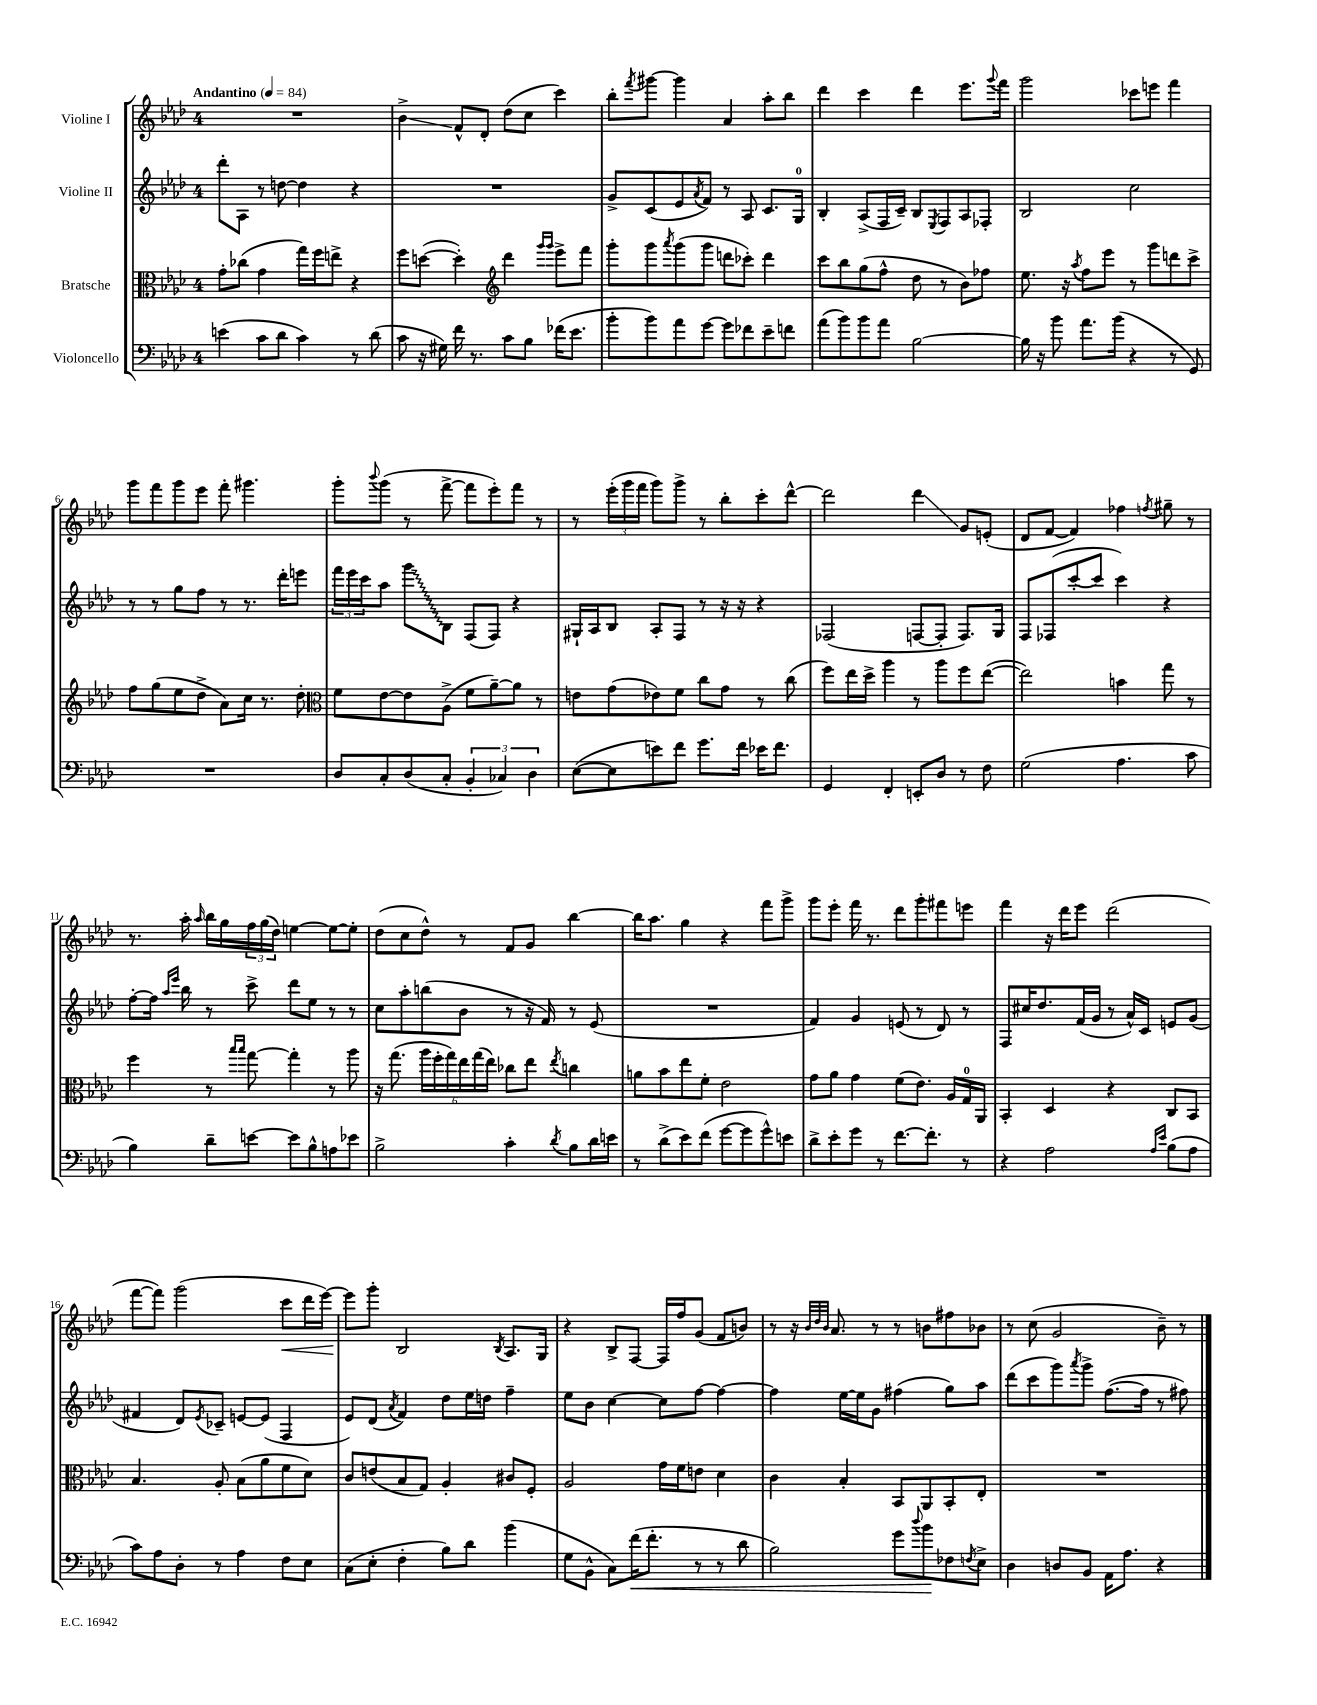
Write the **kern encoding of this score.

**kern	**kern	**kern	**kern
*staff4	*staff3	*staff2	*staff1
*clefF4	*clefC3	*clefG2	*clefG2
*k[b-e-a-d-]	*k[b-e-a-d-]	*k[b-e-a-d-]	*k[b-e-a-d-]
*M4/4	*M4/4	*M4/4	*M4/4
*MM84	*MM84	*MM84	*MM84
(4e	8g'	8ddd-'	1r
.	(8cc-	8A-	.
8c	4g	8r	.
8d-	.	[8dd	.
4c)	16gg)	4dd]	.
.	16ff	.	.
.	8ee^	.	.
8r	4r	4r	.
(8d-	.	.	.
=	=	=	=
8c	8ff	1r	4b-^
16r	([8dd	.	.
16G#)	.	.	.
16f	4dd'])	.	8f^^
8.r	.	.	.
.	.	.	8d-'
*	*clefG2	*	*
8c	4ddd-	.	(8dd-
8B-	.	.	8cc
.	16qqggg	.	.
.	16qqggg	.	.
(16f-	8eee-^	.	4ccc)
8.e-	.	.	.
.	8fff	.	.
=	=	=	=
8b-'	8ggg'	8g^	8bb-'
.	.	.	8qfff
8b-)	8ggg	(8c	[8ggg#
.	8qaaa-	.	.
8a-	(8ggg	8e-	4ggg#]
.	.	8qa-	.
[8g	8ggg	8f)	.
8g]	8ddd	8r	4a-
8f-	8ccc-')	8A-	.
8e-~	4ddd	8.c	8aa-'
8f	.	.	8bb-
.	.	16G	.
=	=	=	=
(8a-	8ccc	4B-'	4ddd-
8b-)	8bb-	.	.
8b-	(8gg	(8A-^	4ccc
8a-	8ff^^	16F	.
.	.	16c~)	.
[2B-	8dd-	8B-	4ddd-
.	.	8qE-	.
.	8r	8F	.
.	8b-)	8A-	8.eee-
.	8ff-	8F-'	.
.	.	.	8qqggg
.	.	.	16fff
=	=	=	=
16B-]	8.ee-	2B-	2ggg
16r	.	.	.
8b-	.	.	.
.	16r	.	.
.	8qaa-	.	.
8.a-	8ff	.	.
.	8eee-	.	.
(16b-	.	.	.
4r	8r	2cc	8ccc-
.	8ggg	.	8eee
8r	8ddd	.	4fff
8GG)	8ccc^	.	.
=	=	=	=
1r	8ff	8r	8ggg
.	(8gg	8r	8fff
.	8ee-	8gg	8ggg
.	8dd-^	8ff	8eee-
.	8a-)	8r	8fff'
.	16cc	8.r	4.ggg#
.	8.r	.	.
.	.	16ddd-'	.
.	8dd-'	8eee	.
=	=	=	=
*	*clefC3	*	*
8D-	8f	24fff	8ggg'
.	.	24eee-	.
.	.	24ccc	.
.	.	.	8qqbbb-
8C'	[8e-	8aa-	(8ggg
(8D-	8e-]	8ggg	8r
8C'	(8A-^	8B-	[8fff^
6BB-'	8f	(8F	8fff]
.	[8a-~)	8F)	8eee-')
6C-)	.	.	.
.	8a-]	4r	8fff
6D-	.	.	.
.	8r	.	8r
=	=	=	=
([8E-	8e	16G#`	8r
.	.	16A-	.
8E-]	(8g	8B-	(24eee-'
.	.	.	24ggg
.	.	.	24fff
8e)	8e-)	8A-'	8ggg)
8f	8f	8F	8ggg^
8.g	8cc	8r	8r
.	8g	16r	8bb-'
16f	.	16r	.
16e-	8r	4r	8ccc'
8.f	.	.	.
.	(8cc	.	[8ddd-^^
=	=	=	=
4GG	8ff)	(2F-	2ddd-]
.	16ee-	.	.
.	16dd-^	.	.
4FF'	4aa-	.	.
8EE'	8r	[8F	4ddd-
8D-	8aa-	8F']	.
8r	8ff	8.F)	8g
8F	([8ee-	.	(8e'
.	.	16G	.
=	=	=	=
(2G	2ee-])	8F	8d-
.	.	(8F-	[8f
.	.	[8ccc'	4f])
.	.	8ccc]	.
4.A-	4b	4ccc)	4ff-
.	.	.	8qff
.	8gg	4r	8gg#~
8c	8r	.	8r
=	=	=	=
4B-)	4ff	[8ff'	8.r
.	.	16ff]	.
.	.	16qqaa-	.
.	.	16qqeee-	.
.	.	16bb-	16aa-'
.	.	.	16qqaa-
8d-~	8r	8r	16bb-
.	.	.	16gg
.	16qqbb-	.	.
.	16qqbb-	.	.
[8e	[8gg	8ccc^	24ff
.	.	.	(24gg
.	.	.	24dd-)
8e]	4gg']	8ddd-	[4ee
8B-^^	.	8ee-	.
8A	8r	8r	8ee_
8e-	8aa-	8r	8ee']
=	=	=	=
2B-^	16r	8cc	(8dd-
.	(8.gg	.	.
.	.	8aa-'	8cc
.	24aa-	(8bb	8dd-^^)
.	24ff'	.	.
.	24gg)	.	.
.	24ee-	8b-	8r
.	(24gg	.	.
.	24ee-)	.	.
4c'	8cc-	8r	8f
.	8ee-	16r	8g
.	.	16f)	.
8qd-	8qee-	.	.
8B-	4cc	8r	[4bb-
16d-	.	(8e-	.
16e	.	.	.
=	=	=	=
8r	8a	1r	16bb-]
.	.	.	8.aa-
(8d-^	8b-	.	.
8e-)	8ee-	.	4gg
(8f	8f'	.	.
[8g	2e-	.	4r
8g]	.	.	.
8g^^)	.	.	8fff
8e	.	.	8ggg^
=	=	=	=
8d-^	8g	4f)	8ggg
8e-'	8a-	.	8eee-'
8g	4g	4g	16fff
.	.	.	8.r
8r	.	.	.
[8.f	(8f	(8e	8ddd-
.	8.e-)	8r	8ggg'
8.f']	.	.	.
.	.	8d-)	8fff#
.	16A-	.	.
8r	16G	8r	8eee
.	16AA-	.	.
=	=	=	=
4r	4BB-'	8F	4fff
.	.	16cc#	.
.	.	8.dd-	.
2A-	4D-	.	16r
.	.	.	16ddd-
.	.	(16f	8eee-
.	.	16g	.
.	4r	8r	(2ddd-
.	.	16a-^^)	.
.	.	16c	.
16qqA-	.	.	.
16qqe-	.	.	.
(8B-	8C	8e	.
8A-	8BB-	(8g	.
=	=	=	=
8c)	4.B-	4f#	[8fff
8A-	.	.	8fff])
8D-'	.	8d-)	(2ggg
.	.	8qe-	.
8r	8A-'	8c-~	.
4A-	(8B-	[8e	.
.	8a-	(8e]	.
8F	8f	4F	8ccc
8E-	8d-)	.	16ddd-
.	.	.	[16eee-)
=	=	=	=
(8C	8c	8e-)	8eee-]
8E-'	(8e	(8d-	8ggg'
.	.	8qa-	.
4F'	8B-	4f)	2B-
.	8G)	.	.
8B-)	4A-'	8dd-	.
8d-	.	16ee-	.
.	.	16dd	.
.	.	.	8qB-
(4b-	8c#	4ff~	8.A-
.	8F'	.	.
.	.	.	16G
=	=	=	=
8G	2A-	8ee-	4r
8BB-^^	.	8b-	.
8C)	.	[4cc	8B-^
(16f	.	.	[8F
8.f'	.	.	.
.	16g	8cc]	16F]
.	16f	.	16ff
8r	8e	[8ff	(8g
8r	4d-	4ff_	8f
8d-	.	.	8b)
=	=	=	=
2B-)	4c	4ff]	8r
.	.	.	16r
.	.	.	32qqb-
.	.	.	32qqdd-
.	.	.	32qqb-
.	.	.	8.a-
.	4B-'	[16ee-	.
.	.	16ee-]	.
.	.	8g	8r
8g	8BB-	(4ff#	8r
8qqdd-	.	.	.
8b-	8AA-	.	8b
8F-	8BB-'	8gg)	8ff#
8qF	.	.	.
8E-^	8E-'	8aa-	8b-
=	=	=	=
4D-	1r	(8ddd-	8r
.	.	8ccc	(8cc
8D	.	8ggg)	2g
.	.	8qaaa-	.
8BB-	.	8ggg^	.
16AA-	.	([8.ff	.
8.A-	.	.	.
.	.	16ff]	.
4r	.	8r	8b-~)
.	.	8ff#)	8r
==	==	==	==
*-	*-	*-	*-
